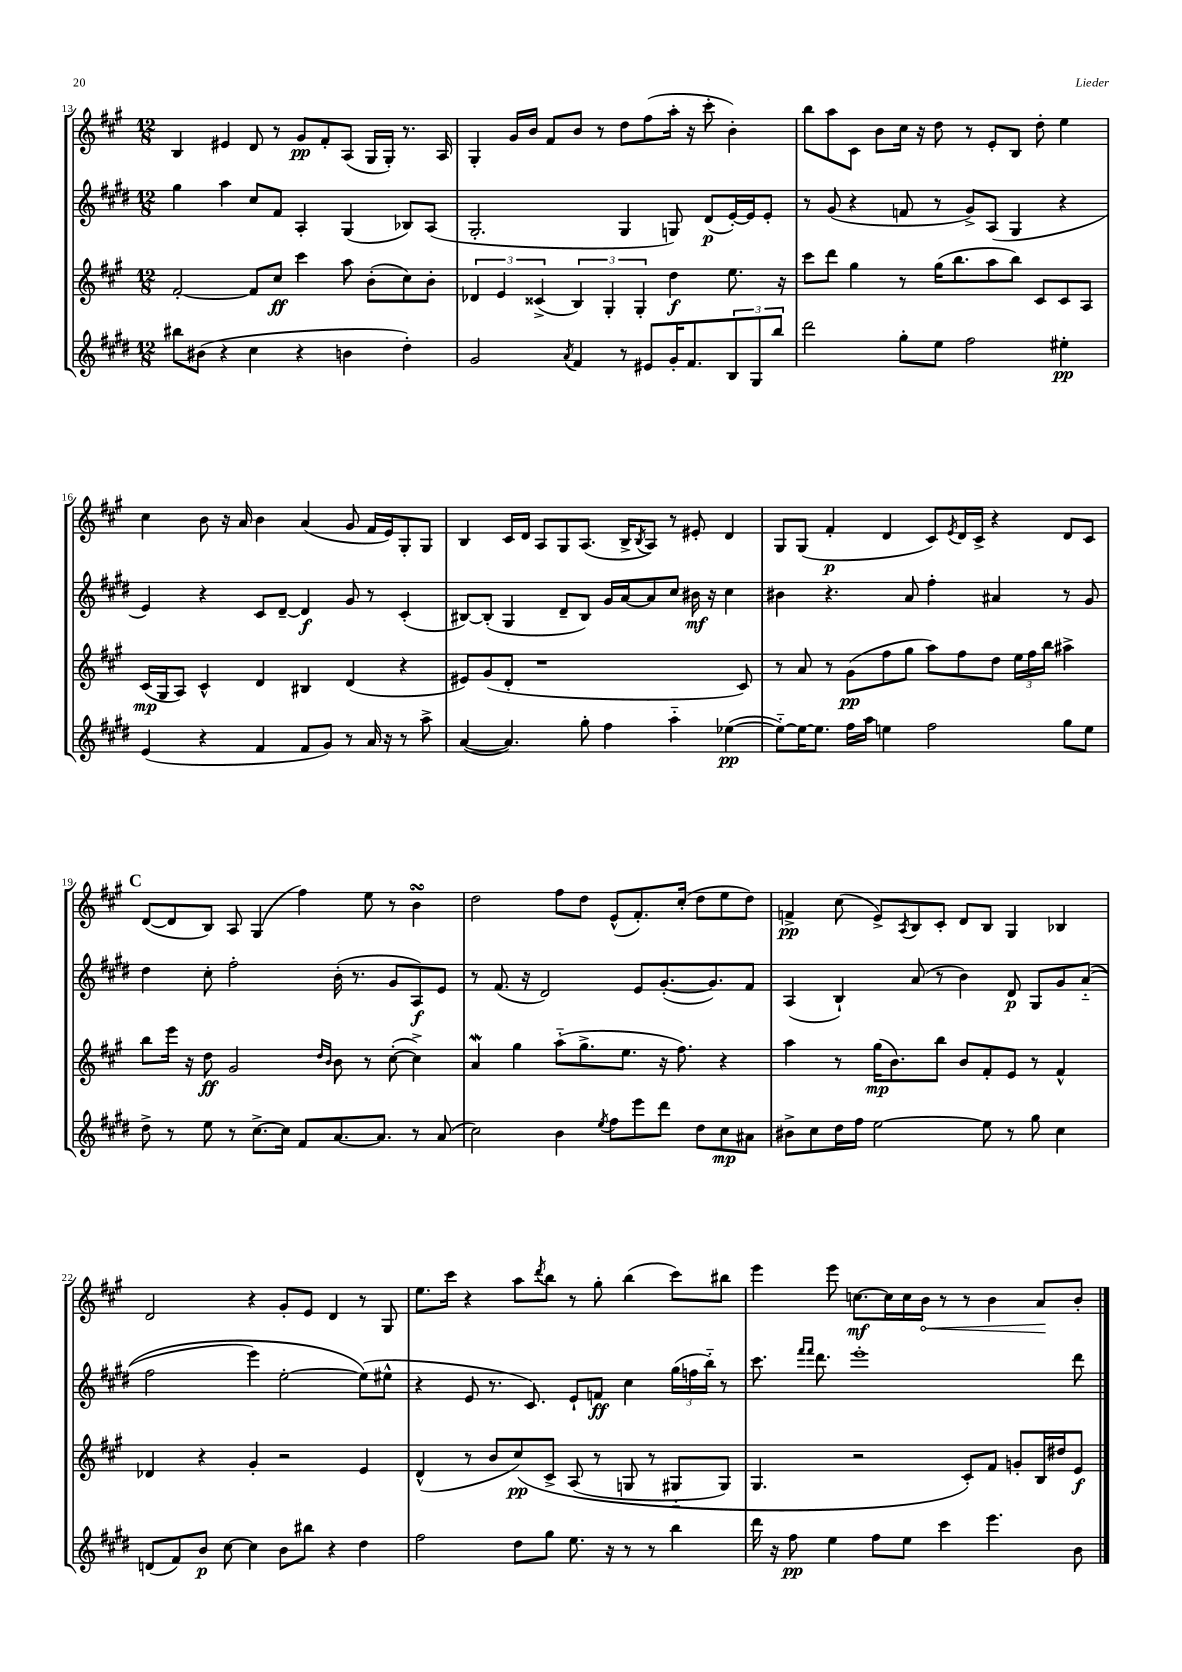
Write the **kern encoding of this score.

**kern	**dynam	**kern	**dynam	**kern	**dynam	**kern	**dynam
*part4	*part4	*part3	*part3	*part2	*part2	*part1	*part1
*staff4	*staff4	*staff3	*staff3	*staff2	*staff2	*staff1	*staff1
*clefG2	*	*clefG2	*	*clefG2	*	*clefG2	*
*k[f#c#g#d#]	*	*k[f#c#g#]	*	*k[f#c#g#d#]	*	*k[f#c#g#]	*
*M12/8	*	*M12/8	*	*M12/8	*	*M12/8	*
=13	=13	=13	=13	=13	=13	=13	=13
8bb#X\L	.	[2f#'/	.	4gg#\	.	4B/	.
(8b#X\J	.	.	.	.	.	.	.
4r	.	.	.	4aa\	.	4e#X/	.
4cc#\	.	8f#/L]	.	8cc#/L	.	8d/	.
.	.	8cc#/J	ff	8f#/J	.	8r	.
4r	.	4ccc#\	.	4A'/	.	8g#/L	pp
.	.	.	.	.	.	8f#'/	.
4bn\	.	8aa\	.	(4G#/	.	(8A/J	.
.	.	(8b'\L	.	.	.	16G#/LL	.
.	.	.	.	.	.	16G#'/JJ)	.
4dd#'\)	.	8cc#\)	.	8B-X/L)	.	8.r	.
.	.	8b'\J	.	(8A/J	.	.	.
.	.	.	.	.	.	16A/	.
=14	=14	=14	=14	=14	=14	=14	=14
2g#/	.	6d-X/	.	2.G#'/	.	4G#'/	.
.	.	6e/	.	.	.	.	.
.	.	.	.	.	.	16g#/LL	.
.	.	.	.	.	.	16b/JJ	.
.	.	(6c##X^/	.	.	.	.	.
.	.	.	.	.	.	8f#/L	.
8qa/	.	.	.	.	.	.	.
4f#/	.	6B/)	.	.	.	8b/J	.
.	.	.	.	.	.	8r	.
.	.	6G#'/	.	.	.	.	.
8r	.	.	.	4G#/	.	8dd\L	.
.	.	6G#'/	.	.	.	.	.
8e#X/L	.	.	.	.	.	(8ff#\	.
16g#'/K	.	4dd\	f	8Gn/)	.	16aa'\Jk	.
8.f#/	.	.	.	.	.	16r	.
.	.	.	.	(8d#/L	p	8ccc#'\	.
12B/	.	8.ee\	.	[16e'/L)	.	4b'\)	.
.	.	.	.	16e/J]	.	.	.
12G#/	.	.	.	.	.	.	.
.	.	.	.	8e'/J	.	.	.
12bb/J	.	.	.	.	.	.	.
.	.	16r	.	.	.	.	.
=15	=15	=15	=15	=15	=15	=15	=15
2ddd#\	.	8ccc#\L	.	8r	.	8bb\L	.
.	.	8ddd\J	.	(8g#/	.	8aa\	.
.	.	4gg#\	.	4r	.	8c#\J	.
.	.	.	.	.	.	8b\L	.
8gg#'\L	.	8r	.	8fn/	.	16cc#\Jk	.
.	.	.	.	.	.	16r	.
8ee\J	.	(16gg#\KL	.	8r	.	8dd\	.
.	.	8.bb\	.	.	.	.	.
2ff#\	.	.	.	8g#^/L)	.	8r	.
.	.	8aa\	.	(8A/J	.	8e'/L	.
.	.	8bb\J)	.	4G#/	.	8B/J	.
.	.	8c#/L	.	.	.	8dd'\	.
4ee#X'\	pp	8c#/	.	4r	.	4ee\	.
.	.	8A/J	.	.	.	.	.
!!LO:LB:g=z
=16	=16	=16	=16	=16	=16	=16	=16
(4e/	.	(16c#/LL	mp	4e/)	.	4cc#\	.
.	.	16G#/J	.	.	.	.	.
.	.	8A/J)	.	.	.	.	.
4r	.	4c#^^/	.	4r	.	8b\	.
.	.	.	.	.	.	16r	.
.	.	.	.	.	.	16a/	.
4f#/	.	4d/	.	8c#/L	.	4b\	.
.	.	.	.	[8d#~/J	.	.	.
8f#/L	.	4B#X/	.	4d#/]	f	(4a/	.
8g#/J)	.	.	.	.	.	.	.
8r	.	(4d/	.	8g#/	.	8g#/	.
16a/	.	.	.	8r	.	16f#/LL	.
16r	.	.	.	.	.	16e/J)	.
8r	.	4r	.	(4c#'/	.	8G#'/	.
8aa^\	.	.	.	.	.	8G#/J	.
=17	=17	=17	=17	=17	=17	=17	=17
([4a/	.	8e#X/L)	.	[8B#X/L)	.	4B/	.
.	.	(8g#/	.	(8B#'/J]	.	.	.
4.a/])	.	8d'/J	.	4G#/	.	16c#/LL	.
.	.	.	.	.	.	16d/JJ	.
.	.	1r	.	.	.	8A/L	.
.	.	.	.	8d#~/L	.	8G#/	.
8gg#'\	.	.	.	8B#/J)	.	(8.A/J	.
4ff#\	.	.	.	16g#/LL	.	.	.
.	.	.	.	[16a/J	.	16B^/KL	.
.	.	.	.	.	.	8qB/	.
.	.	.	.	8a/]	.	8A/J)	.
4aa\	.	.	.	8cc#/J	.	8r	.
.	.	.	.	16b#X\	mf	8e#X'/	.
.	.	.	.	16r	.	.	.
([4ee-X\	pp	.	.	4cc#\	.	4d/	.
.	.	8c#/)	.	.	.	.	.
=18	=18	=18	=18	=18	=18	=18	=18
8ee-\L_)	.	8r	.	4b#X\	.	8G#/L	.
16ee-\K_	.	8a/	.	.	.	(8G#/J	.
8.ee-\J]	.	.	.	.	.	.	.
.	.	8r	.	4.r	.	4f#'/	p
16ff#\LL	.	(8g#\L	pp	.	.	.	.
16aa\JJ	.	.	.	.	.	.	.
4een\	.	8ff#\	.	.	.	4d/	.
.	.	8gg#\J	.	8a/	.	.	.
2ff#\	.	8aa\L)	.	4ff#'\	.	8c#/L)	.
.	.	.	.	.	.	8qe/	.
.	.	8ff#\	.	.	.	16d/L	.
.	.	.	.	.	.	16c#^/JJ	.
.	.	8dd\J	.	4a#X/	.	4r	.
.	.	24ee\LL	.	.	.	.	.
.	.	24ff#\	.	.	.	.	.
.	.	24bb\JJ	.	.	.	.	.
8gg#\L	.	4aa#X^\	.	8r	.	8d/L	.
8ee\J	.	.	.	8g#/	.	8c#/J	.
!!LO:LB:g=z
!!LO:REH:place=s1:t=C
=19	=19	=19	=19	=19	=19	=19	=19
8dd#^\	.	8bb\L	.	4dd#\	.	([8d/L	.
8r	.	16eee\Jk	.	.	.	8d/]	.
.	.	16r	.	.	.	.	.
8ee\	.	8dd\	ff	8cc#'\	.	8B/J)	.
8r	.	2g#/	.	2ff#'\	.	8A/	.
[8.cc#^\L	.	.	.	.	.	(4G#/	.
16cc#\Jk]	.	.	.	.	.	.	.
8f#/L	.	.	.	.	.	4ff#\)	.
.	.	16qqdd/LL	.	.	.	.	.
.	.	16qqb/JJ	.	.	.	.	.
[8.a/	.	8b\	.	(16b'\	.	.	.
.	.	.	.	8.r	.	.	.
.	.	8r	.	.	.	8ee\	.
8.a/J]	.	.	.	.	.	.	.
.	.	([8cc#'\	.	8g#/L	.	8r	.
8r	.	4cc#^\])	.	8A/)	f	4bsSSS\	.
(8a/	.	.	.	8e/J	.	.	.
=20	=20	=20	=20	=20	=20	=20	=20
2cc#\)	.	4aw/	.	8r	.	2dd\	.
.	.	.	.	(8.f#/	.	.	.
.	.	4gg#\	.	.	.	.	.
.	.	.	.	16r	.	.	.
.	.	.	.	2d#/)	.	.	.
4b\	.	(8aa\L	.	.	.	8ff#\L	.
.	.	8.gg#^\	.	.	.	8dd\J	.
8qee/	.	.	.	.	.	.	.
8ff#\L	.	.	.	.	.	(8e^^/L	.
.	.	8.ee\J	.	.	.	.	.
8eee\	.	.	.	8e/L	.	8.f#'/)	.
8ddd#\J	.	16r	.	([8.g#'/	.	.	.
.	.	8.ff#\)	.	.	.	(16cc#'/Jk	.
8dd#\L	.	.	.	.	.	8dd\L	.
.	.	.	.	8.g#/])	.	.	.
8cc#\	mp	4r	.	.	.	8ee\	.
8a#X\J	.	.	.	8f#/J	.	8dd\J)	.
=21	=21	=21	=21	=21	=21	=21	=21
8b#X^\L	.	4aa\	.	(4A/	.	4fn^/	pp
8cc#\	.	.	.	.	.	.	.
16dd#\L	.	8r	.	4B`/)	.	(8cc#\	.
16ff#\JJ	.	.	.	.	.	.	.
[2ee\	.	(16gg#\KL	mp	.	.	8e^/L)	.
.	.	8.b\)	.	.	.	.	.
.	.	.	.	.	.	8qA/	.
.	.	.	.	(8a/	.	8B/	.
.	.	8bb\J	.	8r	.	8c#'/J	.
.	.	8b/L	.	4b\)	.	8d/L	.
8ee\]	.	8f#'/	.	.	.	8B/J	.
8r	.	8e/J	.	8d#/	p	4G#/	.
8gg#\	.	8r	.	8G#/L	.	.	.
4cc#\	.	4f#^^/	.	8g#/	.	4B-X/	.
.	.	.	.	((8a/J	.	.	.
!!LO:LB:g=z
=22	=22	=22	=22	=22	=22	=22	=22
(8dn/L	.	4d-X/	.	2ff#\	.	2d/	.
8f#/)	.	.	.	.	.	.	.
8b/J	p	4r	.	.	.	.	.
[8cc#\	.	.	.	.	.	.	.
4cc#\]	.	4g#'/	.	4eee\)	.	4r	.
8b\L	.	2r	.	[2ee'\	.	8g#'/L	.
8bb#X\J	.	.	.	.	.	8e/J	.
4r	.	.	.	.	.	4d/	.
4dd#\	.	4e/	.	(8ee\L])	.	8r	.
.	.	.	.	8ee#X^^\J	.	8G#/	.
=23	=23	=23	=23	=23	=23	=23	=23
2ff#\	.	(4d^^/	.	4r	.	8.ee\L	.
.	.	.	.	.	.	16ccc#\Jk	.
.	.	8r	.	8e/	.	4r	.
.	.	8b/L	.	8.r	.	.	.
8dd#\L	.	(8cc#/)	pp	.	.	8aa\L	.
.	.	.	.	8.c#/)	.	.	.
.	.	.	.	.	.	8qddd/	.
8gg#\J	.	8c#^/J	.	.	.	8bb\J	.
8.ee\	.	(8A/	.	8e`/L	.	8r	.
.	.	8r	.	8fn/J	ff	8gg#'\	.
16r	.	.	.	.	.	.	.
8r	.	8Gn/	.	4cc#\	.	(4bb\	.
8r	.	8r	.	.	.	.	.
4bb\	.	8G#X/L	.	(24gg#\LL	.	8ccc#\L)	.
.	.	.	.	24ffn\	.	.	.
.	.	.	.	24bb\JJ)	.	.	.
.	.	8G#/J)	.	8r	.	8bb#X\J	.
=24	=24	=24	=24	=24	=24	=24	=24
16ddd#\	.	4.G#/	.	8.ccc#\	.	4eee\	.
16r	.	.	.	.	.	.	.
8ff#\	pp	.	.	.	.	.	.
.	.	.	.	16qqfff#/LL	.	.	.
.	.	.	.	16qqfff#/JJ	.	.	.
.	.	.	.	8.ddd#\	.	.	.
4ee\	.	.	.	.	.	8eee\	.
.	.	2r	.	1eee'	.	[8.ccn\L	mf
8ff#\L	.	.	.	.	.	.	.
.	.	.	.	.	.	16cc\L]	.
8ee\J	.	.	.	.	.	16cc\	.
!	!	!	!	!	!	!	!LO:HP:b
.	.	.	.	.	.	16b\JJ	<
4ccc#\	.	.	.	.	.	8r	.
.	.	8c#'/L)	.	.	.	8r	.
4.eee\	.	8f#/J	.	.	.	4b\	.
.	.	8gn'/L	.	.	.	.	.
.	.	16B/L	.	.	.	8a/L	.
.	.	16dd#X/J	.	.	.	.	.
8b\	.	8e/J	f	8ddd#\	.	8b'/J	[
==	==	==	==	==	==	==	==
*-	*-	*-	*-	*-	*-	*-	*-
